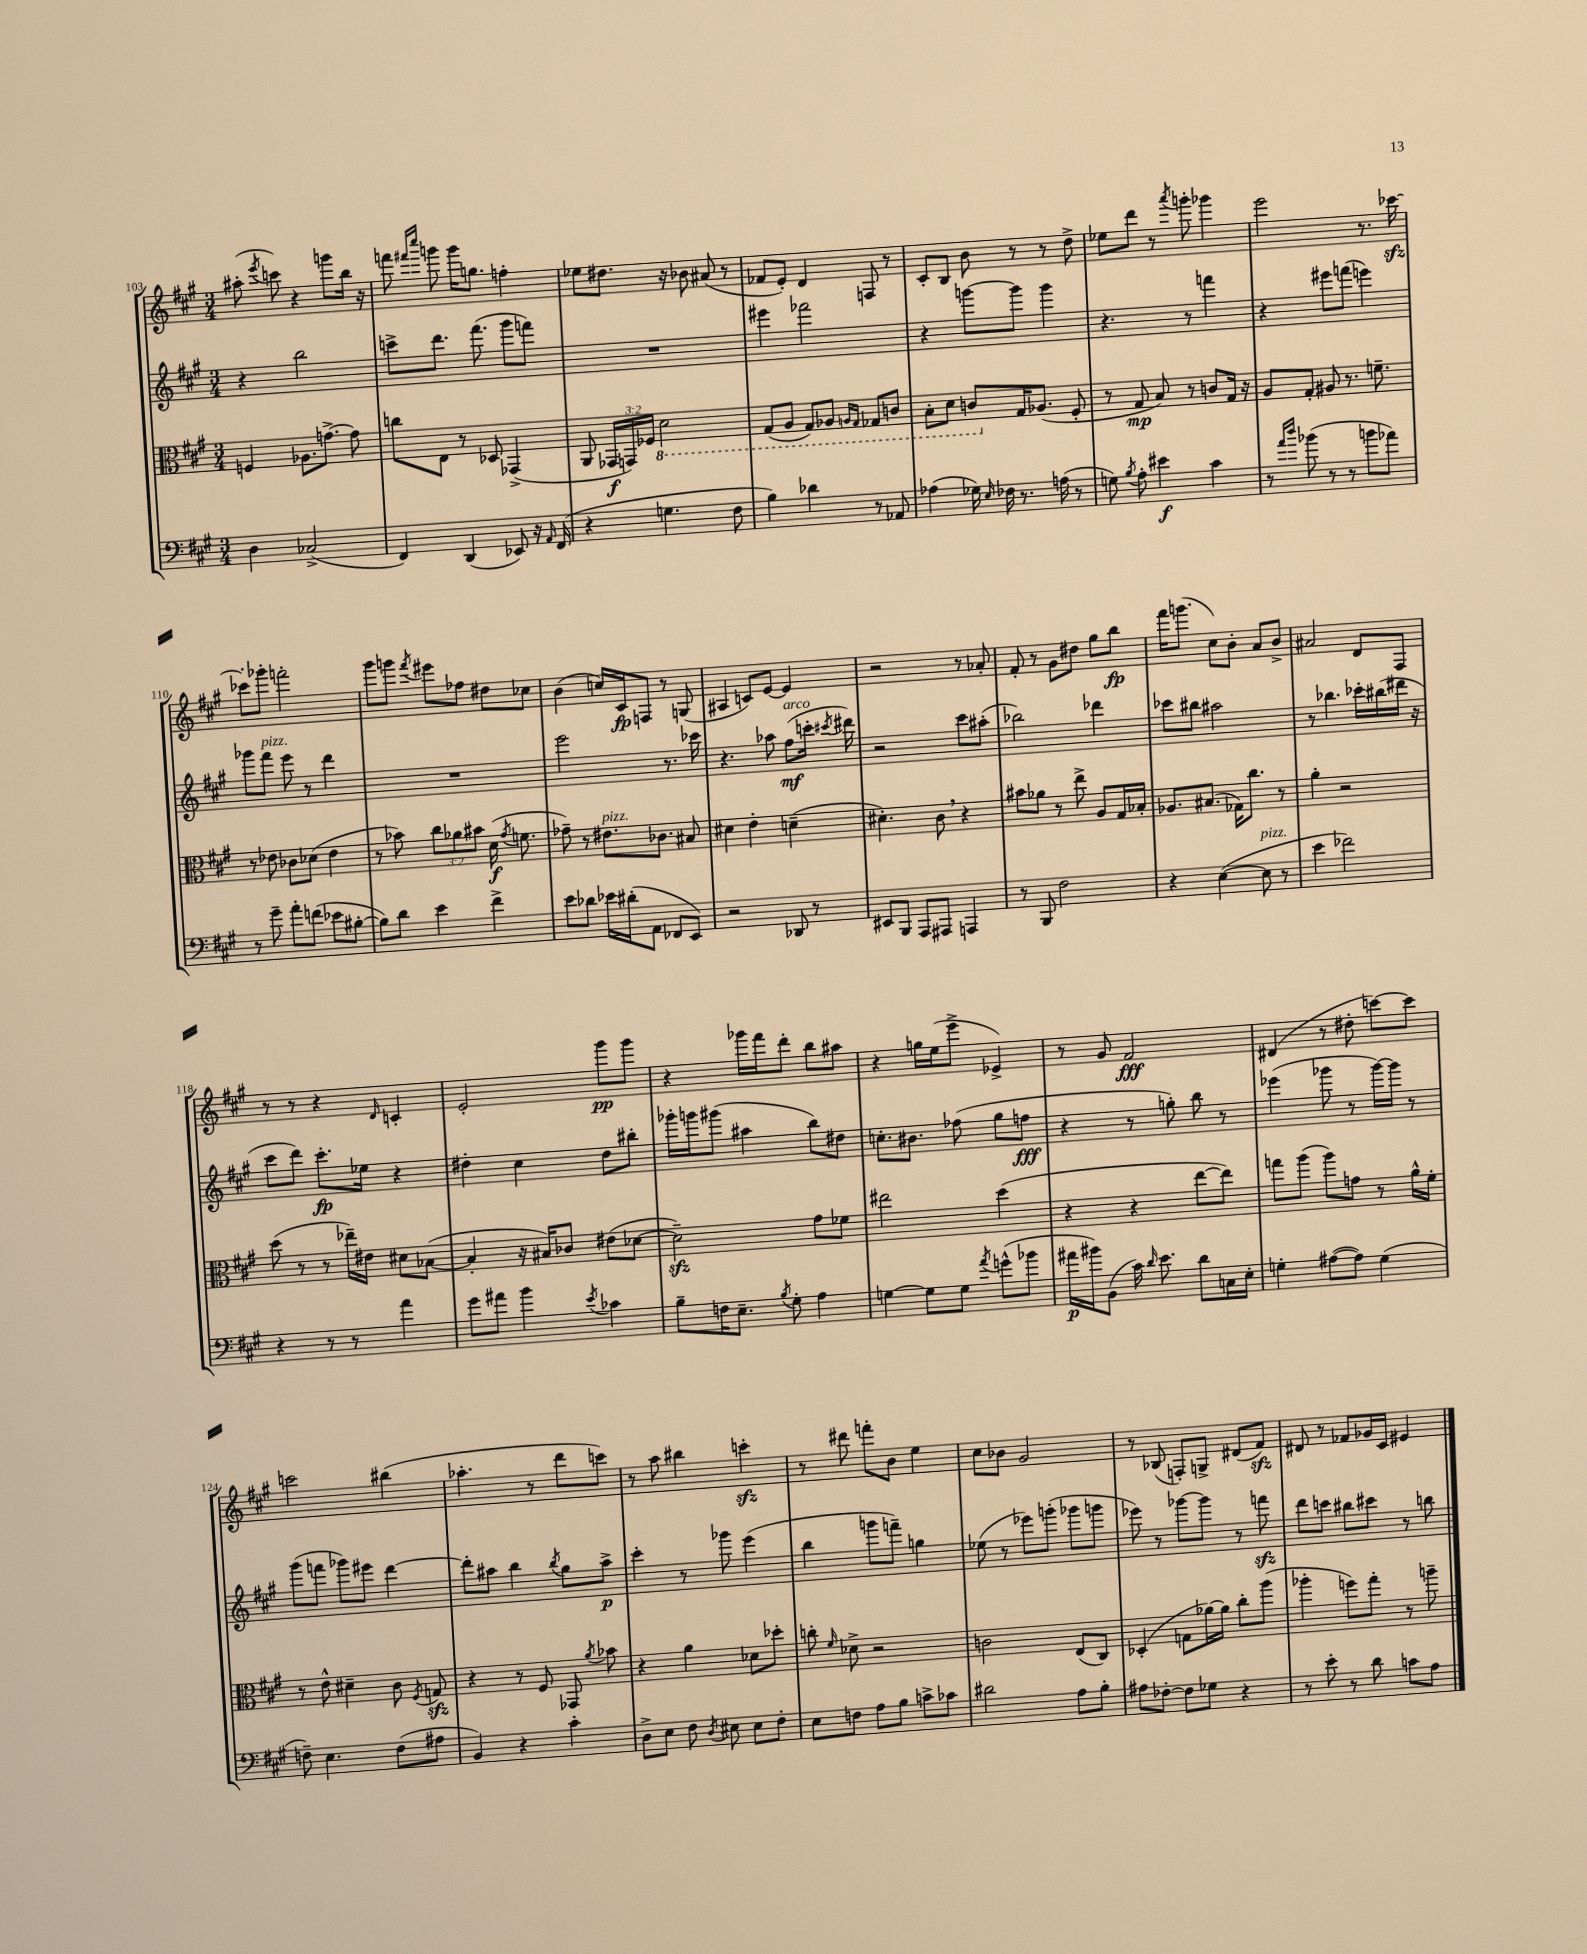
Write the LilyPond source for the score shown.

<<
\new StaffGroup <<
\new Staff = "s0" {
    \clef treble \key a \major \numericTimeSignature \time 3/4
    \autoBeamOff ais''8-.( \acciaccatura { e'''8 } c'''8) r4 g'''8[ b''16] r16 |
    f'''8 \grace { fis'''16[ cis''''16] } g'''8 g'''16[ g''8.] f''4-. |
    ees''8[ dis''8.] r16 bes'8 ais'8( r8 |
    fes'8[ e'8]-.) d'4 f8 r8 |
    cis'8[-. b8] b'8 r8 r8 d''8-> |
    ees''8[ d'''8] r8 \acciaccatura { a'''8 } g'''8-. ges'''4 |
    e'''2 r8. ces'''16~\sfz |
    ces'''8[-. ges'''8]-. f'''2-. |
    gis'''8[ g'''8] \acciaccatura { fis'''8 } eis'''8[ fes''8] dis''8[ ces''8] |
    b'4( c''16[) cis'16\fp f8] r8 g8( |
    ais4 c'8[) e'8]~ e'4 |
    r2 r8 aes'8-. |
    fis'8-. r8 gis'8[ dis''8] gis''8[ b''8]\fp |
    fis'''16[ g'''8.]( cis''8[) b'8]-. a'8[ b'8]-> |
    ais'2 d'8[ fis8] |
    r8 r8 r4 \grace { d'16 } c'4-. |
    e'2-. gis'''8[\pp gis'''8] |
    r4 ges'''16[ fis'''16 d'''8]-. b''8[ ais''8] |
    r4 g''16[ e''16( e'''8]-> ees'4->) |
    r8 gis'8 fis'2\fff |
    dis'4( r8 dis''8-. c'''8[~) c'''8] |
    c'''2 bis''4( |
    aes''4.-. r8 d'''8[ c'''8]) |
    r8 a''8 bis''4 c'''4-.\sfz |
    r8 dis'''8 f'''8[-. b'8] e''4 |
    cis''8[ bes'8] gis'2 |
    r8 bes8( f8[-.) g8]-> dis'8[( fis'8]\sfz) |
    dis'8 r8 fes'8[ ges'16 cis'16] eis'4 \bar "|." |
}
\new Staff = "s1" {
    \clef treble \key a \major \numericTimeSignature \time 3/4
    \autoBeamOff r4 b''2 |
    c'''8[-> d'''8.] fis'''8.( gis'''8[ f'''8]) |
    R2. |
    eis'''4 fes'''2 |
    r4 g'''8[~ g'''8] g'''4 |
    r4. r8 f'''4 |
    r4 eis'''8[ f'''8]( e'''4) |
    ges'''8[ fis'''8]^\markup { \italic "pizz." } e'''8 r8 d'''4 |
    R2. |
    e'''2 r8. ces'''16 |
    r4. aes''8 fis''8[\mf^\markup { \italic "arco" }( c'''16]-. \acciaccatura { cis'''8 } dis'''16) |
    r2 cis'''8[ ais''8]-.( |
    bes''2) des'''4 |
    ces'''8[ bis''8] ais''2 |
    r8 bes''4. ces'''16[-. bis''16( dis'''16] r16 |
    cis'''8[ d'''8]) cis'''8.[-.\fp ees''16] r4 |
    dis''4-. cis''4 dis''8[ bis''8]-. |
    ges'''16[-. g'''16 gis'''8]( ais''4 b''8[) dis''8] |
    c''8.[-. bis'8.] fes''8( gis''8[ f''8]\fff |
    r4 r8 g''8-.) b''8 r8 |
    ees'''4( ges'''8 r8 ges'''16[~) ges'''16] r8 |
    gis'''8[( f'''8] ges'''8[) eis'''8] d'''4~ |
    d'''8[-. ais''8] b''4 \acciaccatura { b''8 } gis''8[ ais''8]->\p |
    cis'''4-. r8 ges'''8 e'''4( |
    b''4 g'''8[ f'''8]--) g''4 |
    ees''8( r8 ees'''8[) g'''8]-.( ges'''8[ g'''8] |
    ees'''8) r8 ges'''8[~ ges'''8] r8 f'''8\sfz |
    d'''8[ c'''8] bis''8[ cis'''8] r8 b''8 \bar "|." |
}
\new Staff = "s2" {
    \clef alto \key a \major \numericTimeSignature \time 3/4 \override Staff.TupletNumber.text = #tuplet-number::calc-fraction-text
    \autoBeamOff f4 aes8.[ g'8.]~-> g'8 |
    c''8[ e8] r8 des8 ges,4->( |
    a,8 \tuplet 3/2 { ges,16[\f g,16) fes16] } \ottava #-1 d2 |
    gis,8[( a,8] gis,8[) aes,8] \grace { a,16[ gis,16] } ges,8[ c8] |
    b,8[-. d8] c8[ \ottava #0 gis16 aes8.]( fis8-. |
    r8 gis8\mp b8) r8 c'8[ gis16] r16 |
    a8[ gis8]-. ais8 r8. f'8.-- |
    r8 ees'8 ces'8[ des'8]( ees'4 |
    r8 bes'8) \tuplet 3/2 { cis''8[ aes'8 bis'8] } d'16\f( \acciaccatura { gis'8 } f'8. |
    ges'8--) r8 eis'8.[^\markup { \italic "pizz." } ces'8.] bis8 |
    dis'4 e'4-. d'4--( |
    dis'4.-.) cis'8 \breathe r4 |
    bis'8[ aes'8] r8 e''8-> a8[ gis16 bes16]-. |
    aes8.[ bis8.]( ges16[) cis''8.] r8 |
    a'4-. r2 |
    d''8( r8 r8 ees''16[--) eis'16] dis'8[ bes8]~( |
    bes4-. r16 bis16[) ces'8] eis'8[( des'8]~ |
    des'2--\sfz) gis'8[ fes'8] |
    eis''2 d''4( |
    r4 r4 e''8[~ e''8]) |
    g''8[ a''8]( a''8[) g'8] r8 a'16[-^ fis'16]-. |
    r8 e'8-^ dis'4-- cis'8 \acciaccatura { fis8 } g8\sfz |
    r4 r8 fis8 ges,8 \acciaccatura { a'8 } bes'8 |
    r4 a'4 des'8[ des''8]-. |
    c''8-. \grace { fis'16 } des'8-> r2 |
    c'2 e8[( cis8]) |
    des4-.( g8[ aes'16~) aes'16] cis''8[-. a''8]( |
    aes''4-. f''8[) gis''8]-. r8 a''8-- \bar "|." |
}
\new Staff = "s3" {
    \clef bass \key a \major \numericTimeSignature \time 3/4
    \autoBeamOff d4 ces2->( |
    fis,4) d,4( ees,8) r16 \grace { a,16 } fis,16( |
    r4 g4. fis8 |
    b4) des'4 r8 aes,8 |
    aes4( ges16) \grace { e16 } fes16 r8. a16( r8 |
    g8) \acciaccatura { b8 } a8-. eis'4\f cis'4 |
    r8 \grace { a'16[ d''16] } bes'8( r8 r8 b'8[ aes'8]) |
    r8 gis'8-- a'8[-. f'8]( ees'8[ bis8]~-. |
    bis8[) d'8] e'4 fis'4-> |
    e'8[ des'8] ees'16[ dis'16-.( a,8] fes,8[ e,8]) |
    r2 des,8 r8 |
    eis,8[ b,,8] a,,8[ ais,,8] a,,4 |
    r8 b,,8 fis2 |
    r4 e4~( e8^\markup { \italic "pizz." } r8 |
    e'4 fes'2) |
    r4 r8 r8 a'4 |
    gis'8[ ais'8] b'4 \acciaccatura { e'8 } ces'4 |
    b8[-- f16 e8.]-- \acciaccatura { b8 } gis8-. a4 |
    g4~ g8[ g8] \acciaccatura { a'8 } g'8[-^( bes'8] |
    ais'16[\p bis'16) b,8]( cis'16) \grace { d'16 } e'8. d'8[ c16 e16]-. |
    g4-. ais8[~( ais8]) g4( |
    f8--) e4. f8[( ais8] |
    b,4) r4 cis'4-. |
    d8[-> e8] fis8 \acciaccatura { d8 } eis8 eis8[ fis8]-. |
    e8[ f8] a8[ b8] c'8[-> ces'8] |
    dis'2 a8[ b8]-. |
    ais8[ fes8]~-. fes8[ ges8] r4 |
    r8 e'8-. r8 d'8 c'8[ a8] \bar "|." |
}
>>
>>
\layout { \context { \Score currentBarNumber = #103 } }
